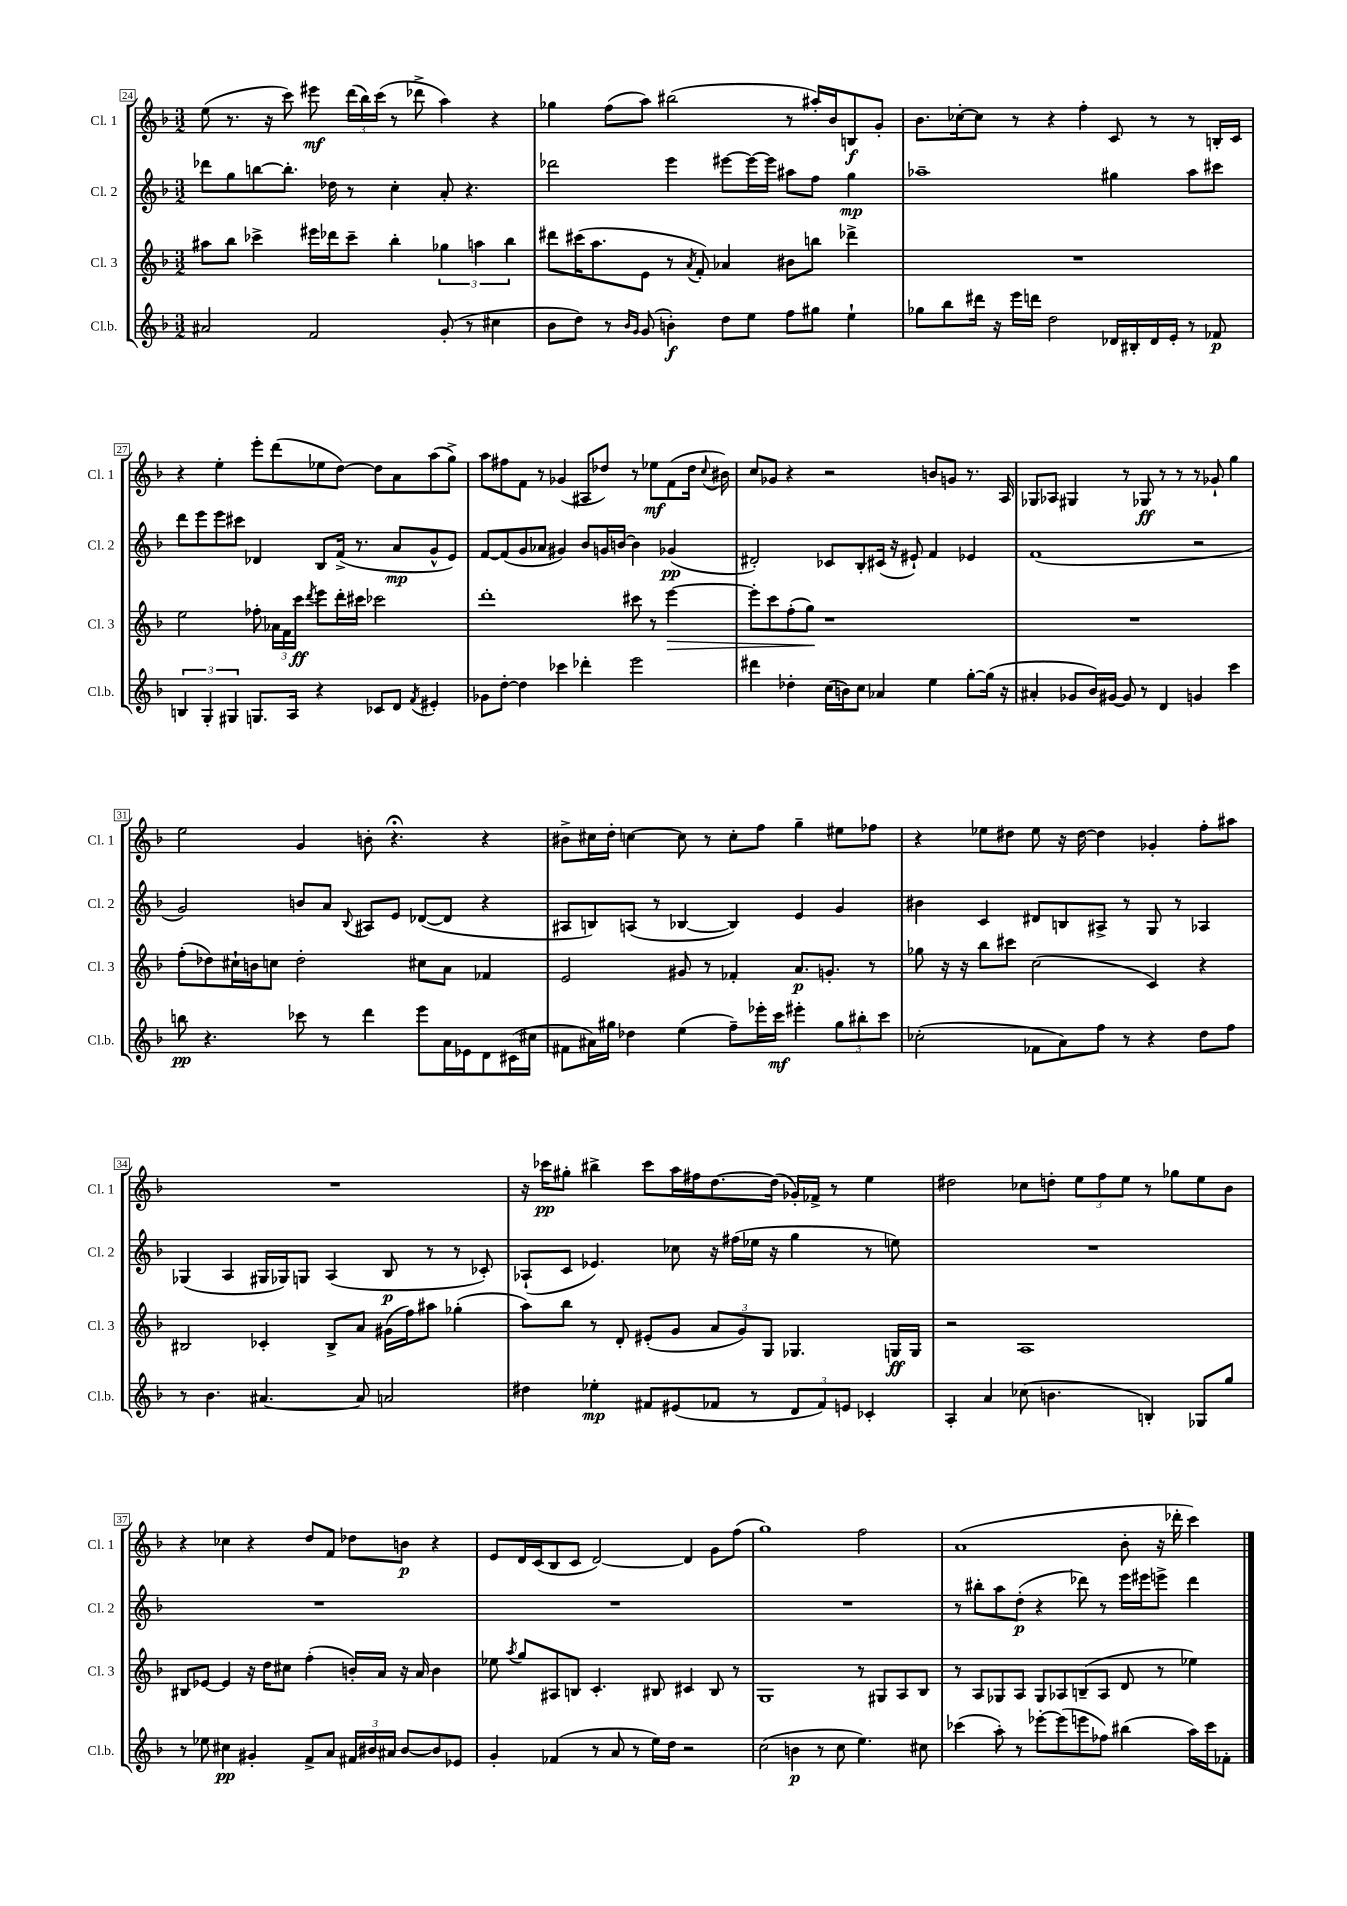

**kern	**kern	**kern	**kern
*staff4	*staff3	*staff2	*staff1
*clefG2	*clefG2	*clefG2	*clefG2
*k[b-]	*k[b-]	*k[b-]	*k[b-]
*M3/2	*M3/2	*M3/2	*M3/2
2a#	8aa#	8ddd-	(8ee
.	8bb-	8gg	8.r
.	4ccc-^	[8bb	.
.	.	.	16r
.	.	8.bb']	8ccc)
2f	16eee#	.	8eee#
.	16ddd-	16dd-	.
.	8ccc-~	8r	(24ddd
.	.	.	24bb-)
.	.	.	(24ccc
.	4bb-'	4cc'	8r
.	.	.	8ddd-^
(8g'	6gg-	8a'	4aa)
8r	.	4.r	.
.	6aa	.	.
4cc#	.	.	4r
.	6bb-	.	.
=	=	=	=
8b-	8ddd#	2ddd-	4gg-
8dd)	(16ccc#	.	.
.	8.aa	.	.
8r	.	.	(8ff
16qqb-	.	.	.
16qqg	.	.	.
(8g	8e	.	8aa)
4b')	8r	4eee	(2bb#
.	8qa	.	.
.	8f')	.	.
8dd	4a-	[8eee#	.
8ee	.	16eee#_	.
.	.	16eee#]	.
8ff	8b#	8aa#	8r
8gg#	8bb	8ff	16aa#')
.	.	.	16b-
4ee`	4ddd-^	4gg	8B
.	.	.	8g'
=	=	=	=
8gg-	1.r	1aa-~	8.b-
8bb-	.	.	.
.	.	.	[16cc-'
16ddd#	.	.	8cc-]
16r	.	.	.
16eee	.	.	8r
16ddd	.	.	.
2dd	.	.	4r
.	.	.	4ff'
16d-	.	4gg#	8c
16B#'	.	.	.
16d-	.	.	8r
16e'	.	.	.
8r	.	8aa-	8r
8f-	.	8ccc#	16B'
.	.	.	16c
=	=	=	=
6B	2ee	8ddd	4r
.	.	8eee	.
6G'	.	.	.
.	.	8eee	4ee'
6G#	.	.	.
.	.	8ccc#	.
8.G	8ff-'	4d-	8eee'
.	24a-	.	(8ddd
.	24f	.	.
16A	.	.	.
.	24ccc	.	.
.	8qddd	.	.
4r	8eee	8B-	8ee-
.	16ddd'	(16f^	[8dd)
.	16ccc#	8.r	.
8c-	2ccc-	.	8dd]
8d	.	8a	8a
8qf	.	.	.
4e#'	.	8g^^	(8aa
.	.	8e)	8gg^)
=	=	=	=
8g-	1ddd'	[8f	8aa
[8dd'	.	(8f]	8ff#
4dd]	.	8g	8f
.	.	8a-	8r
4ccc-	.	4g#)	(4g-
4ddd-'	.	8b-	8A#
.	.	16g	8dd-)
.	.	[16b	.
2eee	8ccc#	4b]	8r
.	8r	.	8ee-
.	[4eee	(4g-	(8f
.	.	.	16dd-
.	.	.	8qqcc
.	.	.	16b#)
=	=	=	=
4ddd#	8eee']	2d#')	8cc
.	8ccc	.	8g-
4dd-'	(8ff'	.	4r
.	8gg)	.	.
(16cc	1r	8c-	2r
16b)	.	.	.
8cc	.	8B-'	.
4a-	.	(16c#	.
.	.	16r	.
.	.	8e#`)	.
4ee	.	4f	8b
.	.	.	8g
[8gg'	.	4e-	8.r
(16gg]	.	.	.
16r	.	.	16A
=	=	=	=
4a#'	1.r	(1f	8G-
.	.	.	8A-
8g-	.	.	4G#
16b-)	.	.	.
[16g#	.	.	.
8g#]	.	.	8r
8r	.	.	8G-
4d	.	.	8r
.	.	.	8r
4g	.	2r	8r
.	.	.	8g-`
4ccc	.	.	4gg
=	=	=	=
8bb	(8ff'	2g)	2ee
4.r	8dd-)	.	.
.	16cc#`	.	.
.	16b	.	.
.	8cc	.	.
8ccc-	2dd-'	8b	4g
8r	.	8a	.
.	.	8qqB-	.
4ddd	.	8A#	8b'
.	.	8e	4.r;
8eee	8cc#	([8d-	.
16a	8a	8d-]	.
16e-	.	.	.
8d	4f-	4r	4r
(16c#	.	.	.
16cc#	.	.	.
=	=	=	=
8f#	2e	8A#	8b#^
16a#)	.	8B)	16cc#
16gg#	.	.	16dd'
4dd-	.	(8A	[4cc
.	.	8r	.
(4ee	8g#	[4B-	8cc]
.	8r	.	8r
8ff~)	4f-'	4B-])	8cc'
16eee-'	.	.	8ff
16ccc	.	.	.
4eee#'	8.a	4e	4gg~
.	8.g'	.	.
12gg#	.	4g	8ee#
12bb#'	.	.	.
.	8r	.	8ff-
12ccc	.	.	.
=	=	=	=
(2cc-'	8gg-	4b#	4r
.	16r	.	.
.	16r	.	.
.	8bb-	4c	8ee-
.	8ccc#	.	8dd#
8f-	(2cc	8d#	8ee-
8a)	.	8B	16r
.	.	.	[16dd#
8ff	.	8A#^	4dd#]
8r	.	8r	.
4r	4c)	8G	4g-'
.	.	8r	.
8dd	4r	4A-	8ff'
8ff	.	.	8aa#
=	=	=	=
8r	2B#	(4G-	1.r
4.b-	.	.	.
.	.	4A	.
[4.a#	4c-'	16G#	.
.	.	16G-)	.
.	.	8G	.
.	8B#^	(4A	.
8a#]	8a	.	.
2a	(16g#	8B-	.
.	16ff)	.	.
.	8aa#	8r	.
.	(4gg-'	8r	.
.	.	8c-')	.
=	=	=	=
4dd#	8aa)	(8A-`	16r
.	.	.	16ccc-
.	8bb-	8c	8gg#'
4ee-'	8r	4.e-)	4bb#^
.	8d'	.	.
8f#	(8e#'	.	8ccc-
(8e#	8g	8cc-	16aa
.	.	.	16ff#
8f-	12a	16r	[8.dd
.	.	(16ff#	.
.	12g)	.	.
8r	.	16ee-	.
.	12G	.	.
.	.	16r	(16dd]
12d	4.G-	4gg	16g-')
.	.	.	16f-^
12f-)	.	.	.
.	.	.	8r
12e	.	.	.
4c-'	.	8r	4ee
.	16G	8ee)	.
.	16G	.	.
=	=	=	=
4A'	2r	1.r	2dd#
4a	.	.	.
(8cc-	1A	.	8cc-
4.b	.	.	8dd'
.	.	.	12ee
.	.	.	12ff
.	.	.	12ee
4B')	.	.	8r
.	.	.	8gg-
8G-	.	.	8ee
8gg	.	.	8b-
=	=	=	=
8r	8B#	1.r	4r
8ee-	[8e-	.	.
4cc#	4e-]	.	4cc-
4g#'	16r	.	4r
.	16dd	.	.
.	8cc#	.	.
8f^	(4ff'	.	8dd
8a	.	.	8f
24f#	16b')	.	8dd-
24b#	.	.	.
.	16a	.	.
24a#	.	.	.
[8b#	16r	.	8b
.	16a	.	.
8b#]	4b	.	4r
8e-	.	.	.
=	=	=	=
4g'	8ee-	1.r	8e
.	8qaa	.	.
.	8gg	.	16d
.	.	.	(16c
(4f-	8A#	.	8B-
.	8B	.	8c
8r	4.c'	.	[2d)
8a	.	.	.
8r	.	.	.
16ee)	8B#	.	.
16dd	.	.	.
2r	4c#	.	4d]
.	8B#	.	8g
.	8r	.	(8ff
=	=	=	=
(2cc	1G	1.r	1gg)
4b	.	.	.
8r	.	.	.
8cc	.	.	.
4.ee)	8r	.	2ff
.	8G#	.	.
.	8A	.	.
8cc#	8B-	.	.
=	=	=	=
(4ccc-	8r	8r	(1a
.	8A	8bb#'	.
8aa')	8G-	8aa	.
8r	8A	(8dd'	.
[8eee-'	8G-	4r	.
(8eee-]	8A-	.	.
8eee	(8B~	8ddd-)	.
8ff-)	8A-	8r	.
(4bb#	8d	16eee	8b-'
.	.	16eee#	.
.	8r	8eee^	16r
.	.	.	16ddd-'
16aa)	4ee-)	4ddd-	4ccc)
16ccc-	.	.	.
8f-'	.	.	.
==	==	==	==
*-	*-	*-	*-
